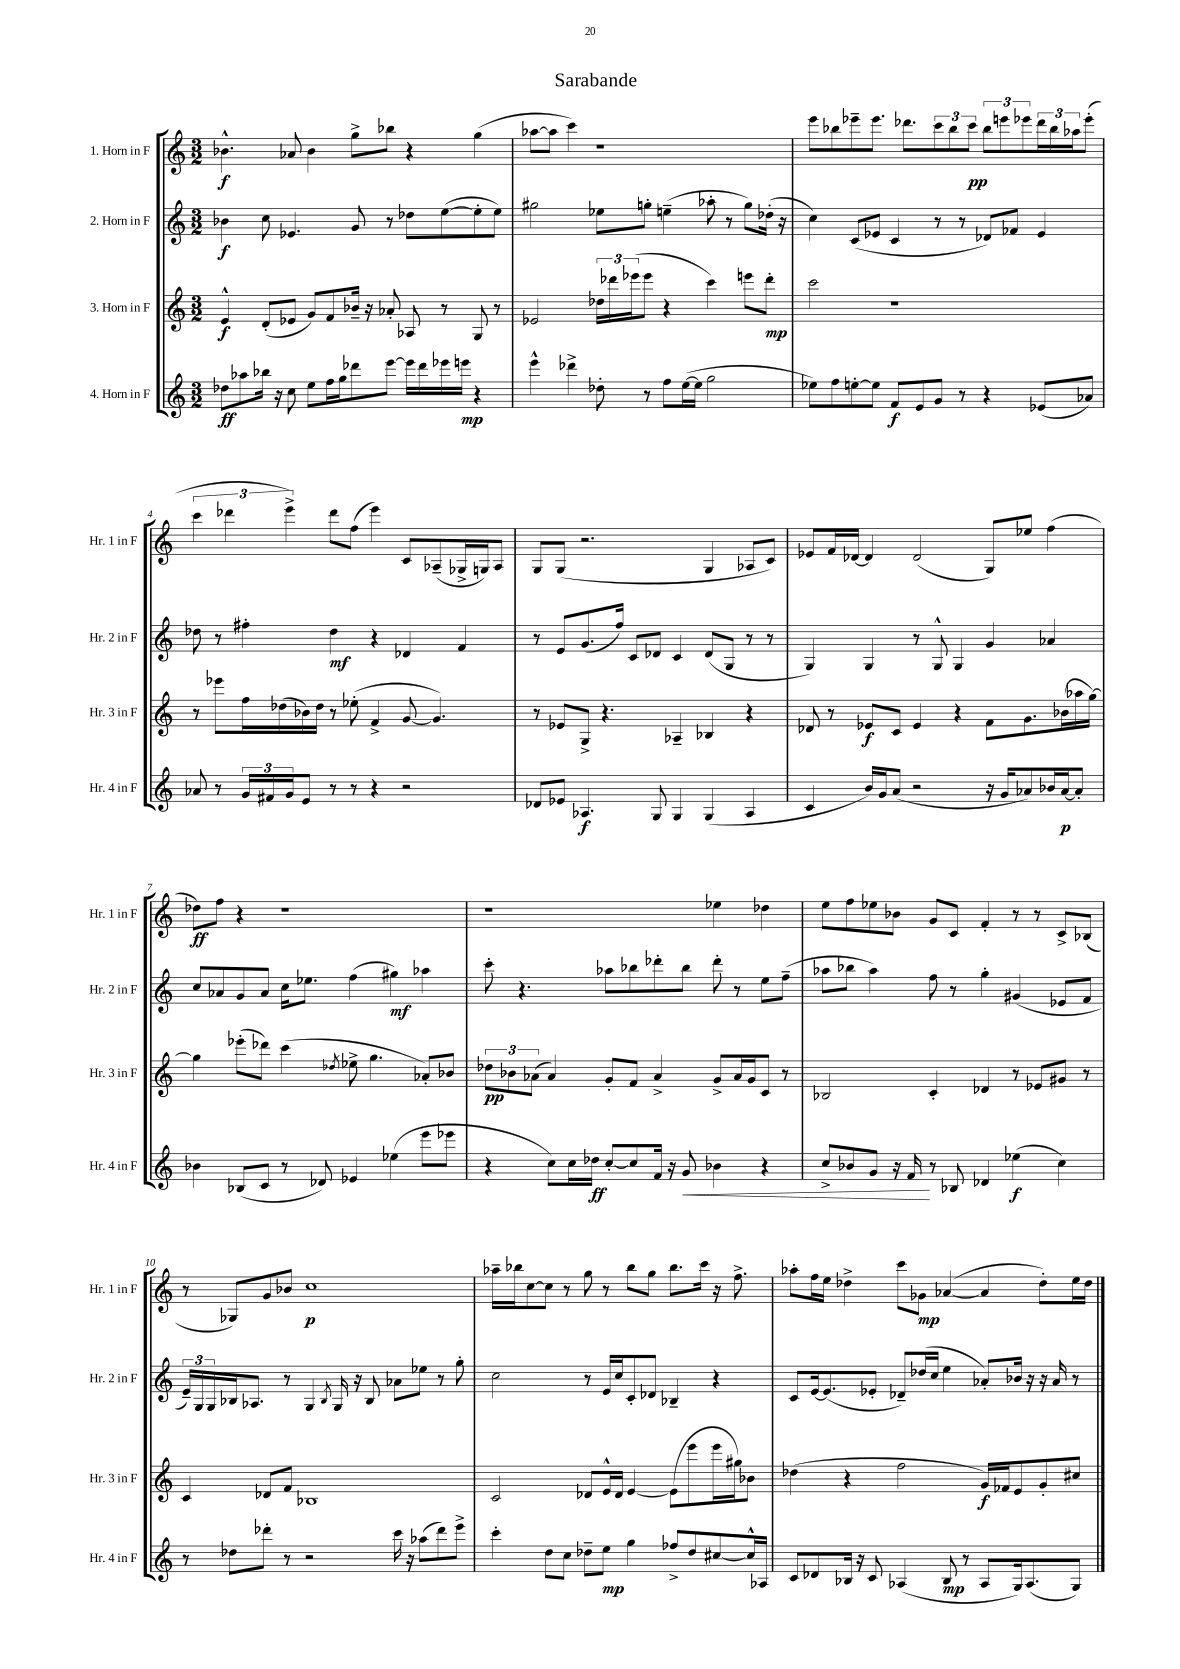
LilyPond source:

\header { title = "Sarabande" }
<<
\new StaffGroup <<
\new Staff = "s0" \with { instrumentName = "1. Horn in F" shortInstrumentName = "Hr. 1 in F" } {
    \clef treble \key c \major \numericTimeSignature \time 3/2
    bes'4.-^\f aes'8 bes'4 g''8-> bes''8 r4 g''4( |
    aes''8~ aes''8 c'''4) r1 |
    e'''8 bes''8 ees'''8-- ees'''8. des'''8. \tuplet 3/2 { c'''8 bes''8 c'''8\pp } \tuplet 3/2 { bes''8 e'''8 ees'''8 } \tuplet 3/2 { des'''16 bes''16 aes''16 } ees'''8-.( |
    \tuplet 3/2 { c'''4 des'''4 e'''4->) } des'''8 f''8( e'''4) c'8 aes8--( ges16-> g16) aes8 |
    g8 g8( r2. g4 aes8 c'8) |
    ees'8 f'16 des'16~ des'4 des'2( g8) ees''8 f''4( |
    des''8\ff) f''8 r4 r1 |
    r1 ees''4 des''4 |
    e''8 f''8 ees''8 bes'8 g'8 c'8 f'4-. r8 r8 c'8-> bes8( |
    r8 ges8) g'8 bes'8 c''1\p |
    aes''16-- bes''16 c''8~ c''8 r8 g''8 r8 bes''8 g''8 bes''8. c'''16 r16 f''8.-> |
    aes''8-. f''16 e''16 des''4-> c'''8 ges'8\mp aes'4~( aes'4 des''8-.) e''16 des''16 \bar "|." |
}
\new Staff = "s1" \with { instrumentName = "2. Horn in F" shortInstrumentName = "Hr. 2 in F" } {
    \clef treble \key c \major \numericTimeSignature \time 3/2
    bes'4\f c''8 ees'4. g'8 r8 des''8 e''8~( e''8-. e''8) |
    gis''2 ees''8 g''8-. e''4--( aes''8-. r8 g''8) des''16-.( r16 |
    c''4) c'8( ees'8 c'4 r8 r8 des'8) fes'8 ees'4 |
    des''8 r8 fis''4-. des''4\mf r4 des'4 f'4 |
    r8 e'8 g'8.( f''16) c'8 des'8 c'4 des'8( g8 r8 r8 |
    g4) g4 r8 g8-^ g4 g'4 aes'4 |
    c''8 aes'8 g'8 aes'8 c''16 ees''8. f''4( gis''4\mf) aes''4 |
    c'''8-. r4. aes''8 bes''8 des'''8-. bes''8 des'''8-. r8 e''8 f''8--( |
    aes''8 bes''8 aes''4) f''8 r8 g''4-. gis'4( ees'8 f'8 |
    \tuplet 3/2 { e'16--) g16 g16 } bes16 aes8. r8 g4 \acciaccatura { bes8 } g16 r16 bes8 aes'8 ees''8 r8 g''8-. |
    c''2 r8 e'16 c''16 c'8-. des'8 bes4-- r4 |
    c'8 e'16~ e'8.( ees'8-. des'8--) des''16( c''16 e''4 aes'8-.) bes'16 r16 r16 aes'16 r8 \bar "|." |
}
\new Staff = "s2" \with { instrumentName = "3. Horn in F" shortInstrumentName = "Hr. 3 in F" } {
    \clef treble \key c \major \numericTimeSignature \time 3/2
    e'4-^\f d'8-.( ees'8 g'8) f'8 bes'16-- r16 aes'8-. aes8 r8 g8 r8 |
    ees'2 \tuplet 3/2 { des''16 des'''16 ees'''16( } ees'''8 r4 c'''4) e'''8 des'''8-.\mp |
    c'''2 r1 |
    r8 ees'''8 f''16 des''16( bes'16) des''16 r8 ees''8-.( f'4-> g'8~ g'4.) |
    r8 ees'8 g8-> r4. aes4-- bes4 r4 |
    des'8 r8 ees'8\f c'8 ees'4 r4 f'8 g'8. bes'16( aes''16 g''16~) |
    g''4 ees'''8-.( des'''8) c'''4( \acciaccatura { des''8 } ees''8-> g''4. aes'8-.) bes'8 |
    \tuplet 3/2 { des''8\pp bes'8 aes'8( } aes'4) g'8-. f'8 aes'4-> g'8-> aes'16 g'16 c'8 r8 |
    bes2 c'4-. des'4 r8 ees'8 gis'8 r8 |
    c'4 des'8 f'8 bes1 |
    c'2 des'8 e'16-^ des'16 e'4~ e'8( e'''8 e'''16 gis''16) bes'8 |
    des''4( r4 f''2 g'16\f) fes'16 e'8 g'8-. cis''8 \bar "|." |
}
\new Staff = "s3" \with { instrumentName = "4. Horn in F" shortInstrumentName = "Hr. 4 in F" } {
    \clef treble \key c \major \numericTimeSignature \time 3/2
    des''8\ff aes''8 bes''16 r16 c''8 e''8 f''16 g''16 des'''8 e'''8~ e'''16 des'''16 ees'''16 e'''16\mp r4 |
    e'''4-^ des'''4-> des''8-. r8 f''8 e''16~( e''16 g''2 |
    ees''8) f''8 e''8~-. e''8 f'8\f e'8 g'8 r8 r4 ees'8( aes'8) |
    aes'8 r8 \tuplet 3/2 { g'16 fis'16 g'16 } e'8 r8 r8 r4 r2 |
    des'8 ees'8 aes4.\f g8 g4 g4( aes4 |
    c'4 b'16) g'16 a'8( r2 r16 g'16 aes'8) bes'16 aes'16~\p aes'8-. |
    bes'4 bes8( c'8 r8 des'8) ees'4 ees''4( e'''8 ees'''8 |
    r4 c''8) c''16 des''16\ff c''8~-. c''8 f'16 r16 g'8\< bes'4 r4 |
    c''8-> bes'8 g'8 r16 f'16\! r8 bes8 des'4 ees''4\f( c''4) |
    r8 des''8 des'''8-. r8 r2 c'''16 r16 aes''8( des'''8) e'''8-> |
    c'''4-. d''8 c''8 des''8-- e''8\mp g''4 fes''8-> des''8 cis''8~ cis''16-^ aes16 |
    c'8 des'8 bes16 r16 c'8 aes4( bes8\mp r8 aes8 g16) aes8.( g8) \bar "|." |
}
>>
>>
